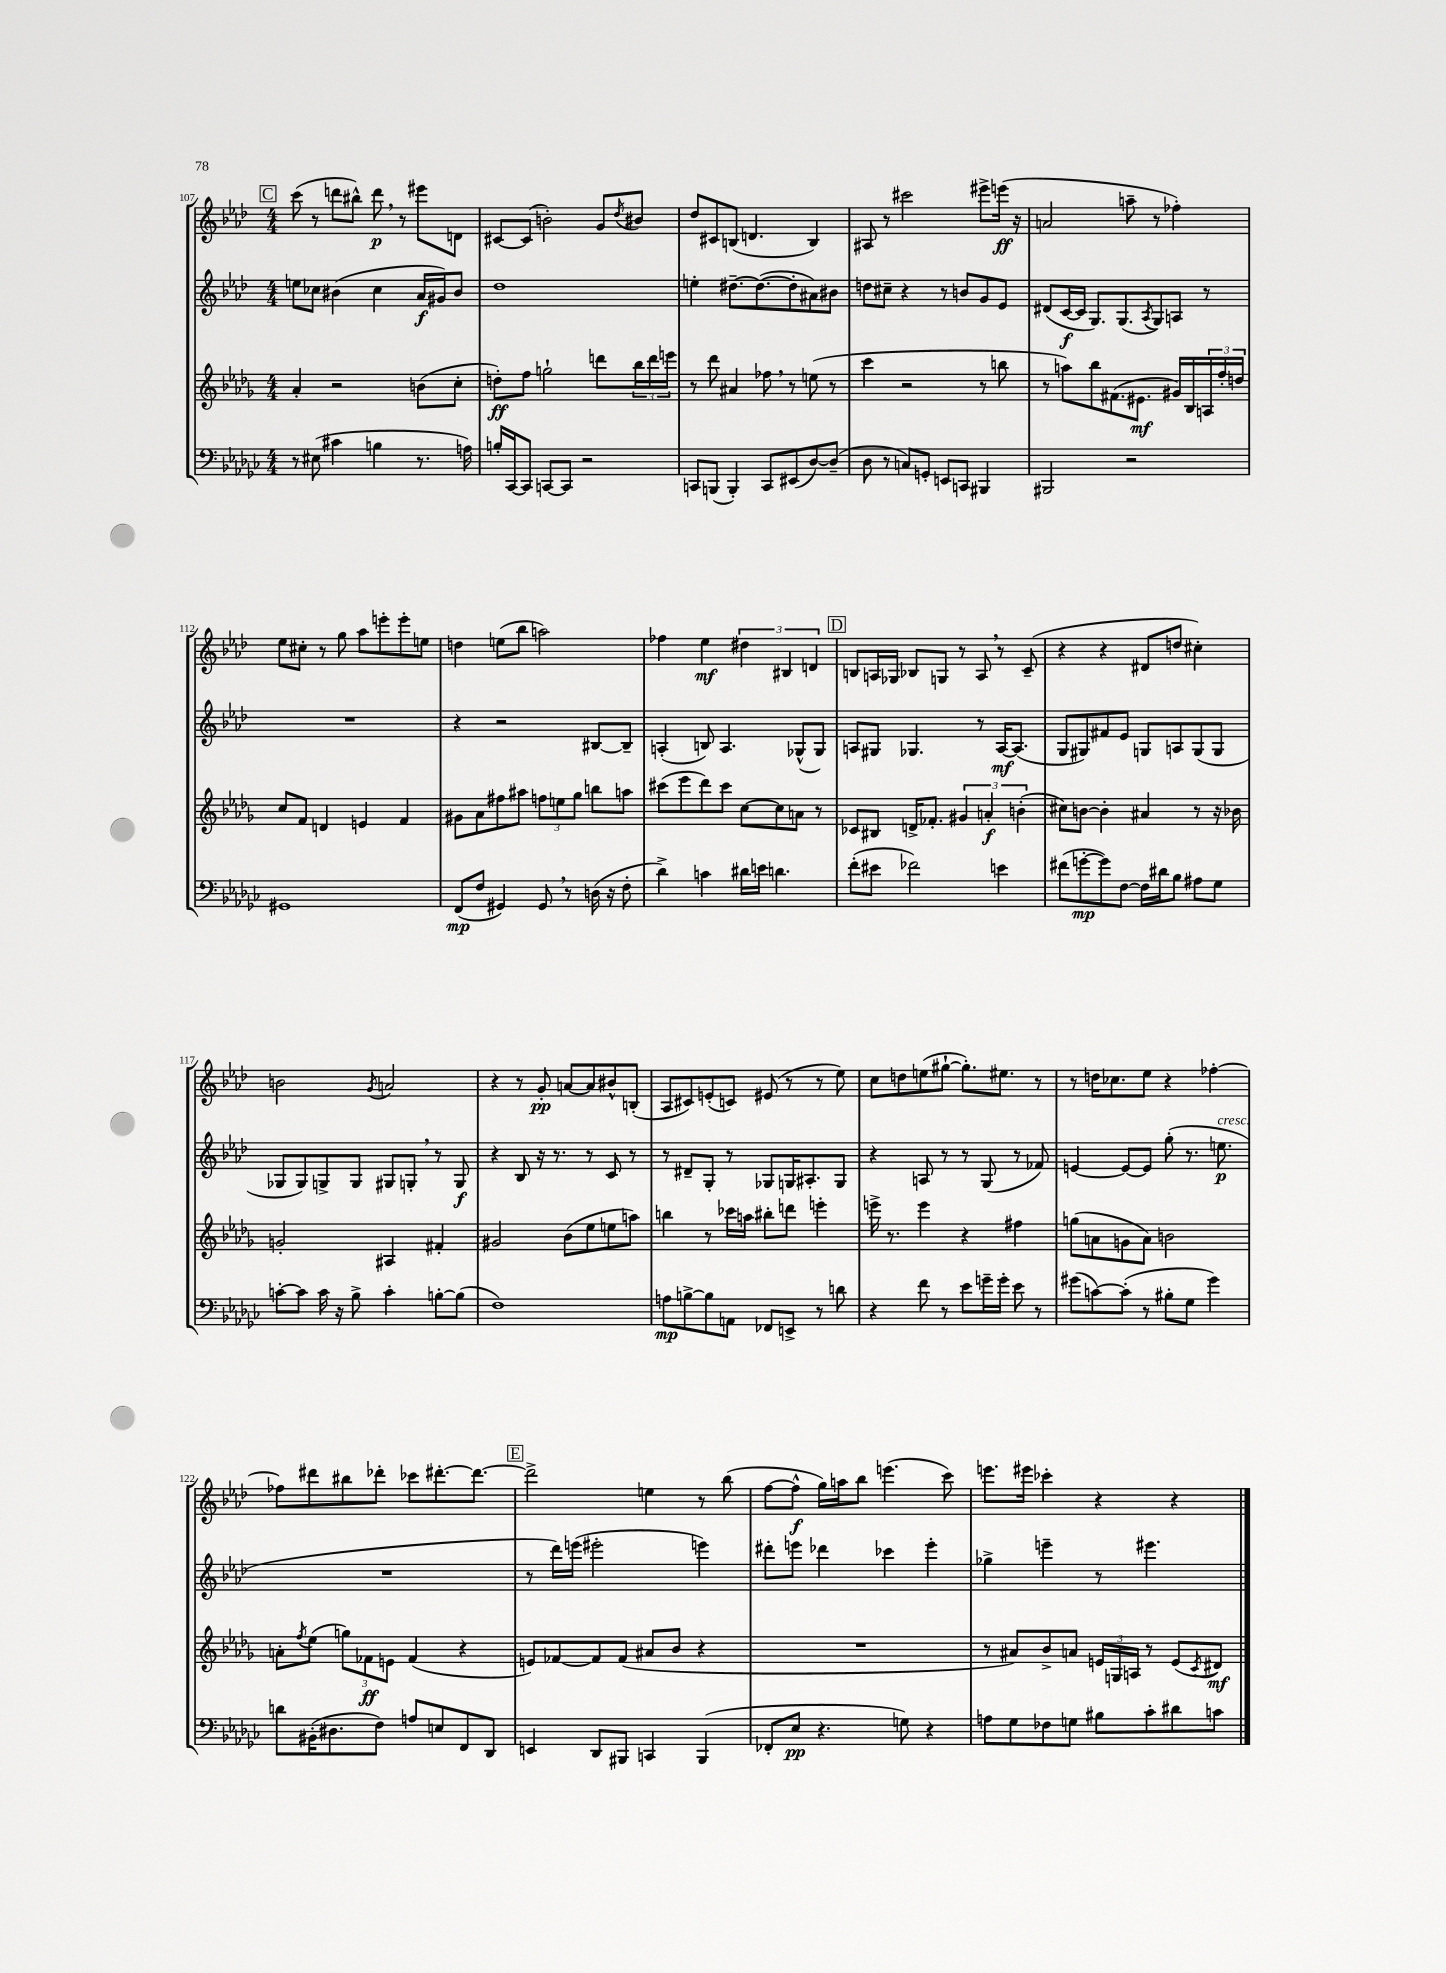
<<
\new StaffGroup <<
\new Staff = "s0" {
    \clef treble \key aes \major \numericTimeSignature \time 4/4
    \mark \markup { \box "C" } c'''8( r8 d'''8 bis''8-^) d'''8\p \breathe r8 eis'''8 d'8 |
    cis'8~ cis'8( b'2-.) g'8 \acciaccatura { des''8 } bis'8 |
    des''8 cis'8 b8( d'4. b4) |
    ais8 r8 cis'''2 eis'''8-> e'''16\ff( r16 |
    a'2 a''8-- r8 fes''4-.) |
    ees''8 cis''8-. r8 g''8 aes''8 e'''8-. e'''8-. e''8 |
    d''4 e''8( bes''8 a''2) |
    fes''4 ees''4\mf \tuplet 3/2 { dis''4 bis4 d'4 } |
    \mark \markup { \box "D" } b8 a16 ges16 bes8 g8 r8 a8 \breathe r8 c'8--( |
    r4 r4 dis'8 d''8 cis''4-.) |
    b'2 \acciaccatura { g'8 } a'2 |
    r4 r8 g'8-.\pp a'8~ a'8 bis'8-^ b8-.( |
    aes8 cis'8) e'8-.( c'8) eis'8( r8 r8 ees''8) |
    c''8 d''8 e''8( gis''8~-! gis''8.-.) eis''8. r8 |
    r8 d''16 ces''8. ees''8 r4 fes''4~-. |
    fes''8 dis'''8 bis''8 des'''8-. ces'''8 dis'''8.~-. dis'''8.~ |
    \mark \markup { \box "E" } dis'''2-> e''4 r8 bes''8( |
    f''8~ f''8-^\f g''16) a''16 bes''8 e'''4.( c'''8) |
    e'''8. eis'''16 ces'''4-. r4 r4 \bar "|." |
}
\new Staff = "s1" {
    \clef treble \key aes \major \numericTimeSignature \time 4/4
    \mark \markup { \box "C" } e''8 ces''8 bis'4( ces''4 aes'16\f gis'16) bis'8 |
    des''1 |
    e''4-. dis''8.~-- dis''8.~( dis''8-. ais'8) bis'8 |
    d''8 cis''8-- r4 r8 b'8 g'8 ees'8 |
    dis'8( c'16~\f c'16 g8.) g8.( \acciaccatura { aes8 } g8) a8 r8 |
    R1 |
    r4 r2 bis8~ bis8-- |
    a4-.( b8) a4. ges8-^( ges8) |
    \mark \markup { \box "D" } a8 gis8 ges4. r8 a16~\mf a8.( |
    g8 gis8) fis'8 ees'8 g8 a8 g8( g8 |
    ges8 ges8) g8-> g8 gis8 g8-. \breathe r8 g8\f |
    r4 bes8 r16 r8. r8 c'8 r8 |
    r8 dis'8-- g8-. r8 ges8 g16 ais8.-. g8 |
    r4 a8 r8 r8 g8( r8 fes'8) |
    e'4~ e'8~ e'8 g''8-.( r8. e''8.\p^\markup { \italic "cresc." } |
    R1 |
    \mark \markup { \box "E" } r8 des'''16) e'''16( eis'''2-. e'''4) |
    dis'''8-. e'''8 des'''4 ces'''4 e'''4-. |
    ges''4-> e'''4-- r8 eis'''4. \bar "|." |
}
\new Staff = "s2" {
    \clef treble \key des \major \numericTimeSignature \time 4/4
    \mark \markup { \box "C" } aes'4-. r2 b'8( c''8-. |
    d''8-.\ff) f''8 g''2-! d'''8 \tuplet 3/2 { bes''16 d'''16 e'''16 } |
    r8 des'''8 ais'4 fes''8 \breathe r8 e''8( r8 |
    c'''4 r2 r8 b''8 |
    r8 a''8) bes''8 fis'8.( eis'8.\mf gis'16) bes16 \tuplet 3/2 { a16 f''16-. d''16 } |
    c''8 f'8 d'4 e'4 f'4 |
    gis'8 aes'8 fis''8 ais''8 \tuplet 3/2 { f''8 e''8 ges''8 } b''8 a''8 |
    cis'''8( ees'''8 des'''8) cis'''8 c''8~ c''8 a'8 r8 |
    \mark \markup { \box "D" } ces'8 bis8 d'16-> fes'8.-. \tuplet 3/2 { gis'4 a'4-.\f b'4-.( } |
    cis''8) b'8~ b'4-. ais'4 r8 r16 bes'16 |
    g'2-. ais4 fis'4-. |
    gis'2 bes'8( ees''8 e''8 a''8) |
    b''4 r8 ces'''16 a''16 bis''8-. d'''8 e'''4-. |
    e'''16-> r8. e'''4 r4 fis''4 |
    g''8( a'8 g'8 a'8) b'2 |
    a'8-. \acciaccatura { f''8 } ees''8( \tuplet 3/2 { g''8) fes'8\ff e'8 } fes'4( r4 |
    \mark \markup { \box "E" } e'8) fes'8~ fes'8 fes'8( ais'8 bes'8 r4 |
    R1 |
    r8 ais'8) bes'8-> a'8 \tuplet 3/2 { e'16 g16 a16 } r8 e'8( \acciaccatura { c'8 } dis'8\mf) \bar "|." |
}
\new Staff = "s3" {
    \clef bass \key ges \major \numericTimeSignature \time 4/4
    \mark \markup { \box "C" } r8 eis8( cis'4 b4 r8. a16) |
    b16-. ces,16~ ces,8 c,8~ c,8 r2 |
    c,8 b,,8( b,,4-.) c,8 eis,8( des8~) des8--( |
    des8 r8 c8) g,8-. e,8 c,8 bis,,4 |
    bis,,2 r2 |
    gis,1 |
    f,8\mp( f8 gis,4) gis,8 \breathe r8 d16( r16 f8-. |
    des'4->) c'4 dis'16 e'16 d'4. |
    \mark \markup { \box "D" } f'8-.( eis'8 fes'2) e'4 |
    fis'8( g'8~-.\mp g'8) f8~ f16 dis'16 bes8 ais8 ges8 |
    c'8~-. c'8 c'16 r16 bes8-> c'4-. b8~-. b8( |
    f1) |
    a8\mp b8~-> b8 a,8 fes,8 e,8-> r8 d'8 |
    r4 f'8 r8 ees'8 g'16-- g'16-. ees'8 r8 |
    gis'8( c'8~) c'8-.( r8 bis8-. ges8 gis'4) |
    d'8 bis,16-.( dis8. f8) a8 e8 f,8 des,8 |
    \mark \markup { \box "E" } e,4 des,8 bis,,8 c,4 bis,,4( |
    fes,8-. ees8\pp r4. g8) r4 |
    a8 ges8 fes8 g8 bis8 ces'8-. dis'8 c'8 \bar "|." |
}
>>
>>
\layout { \context { \Score currentBarNumber = #107 } }
